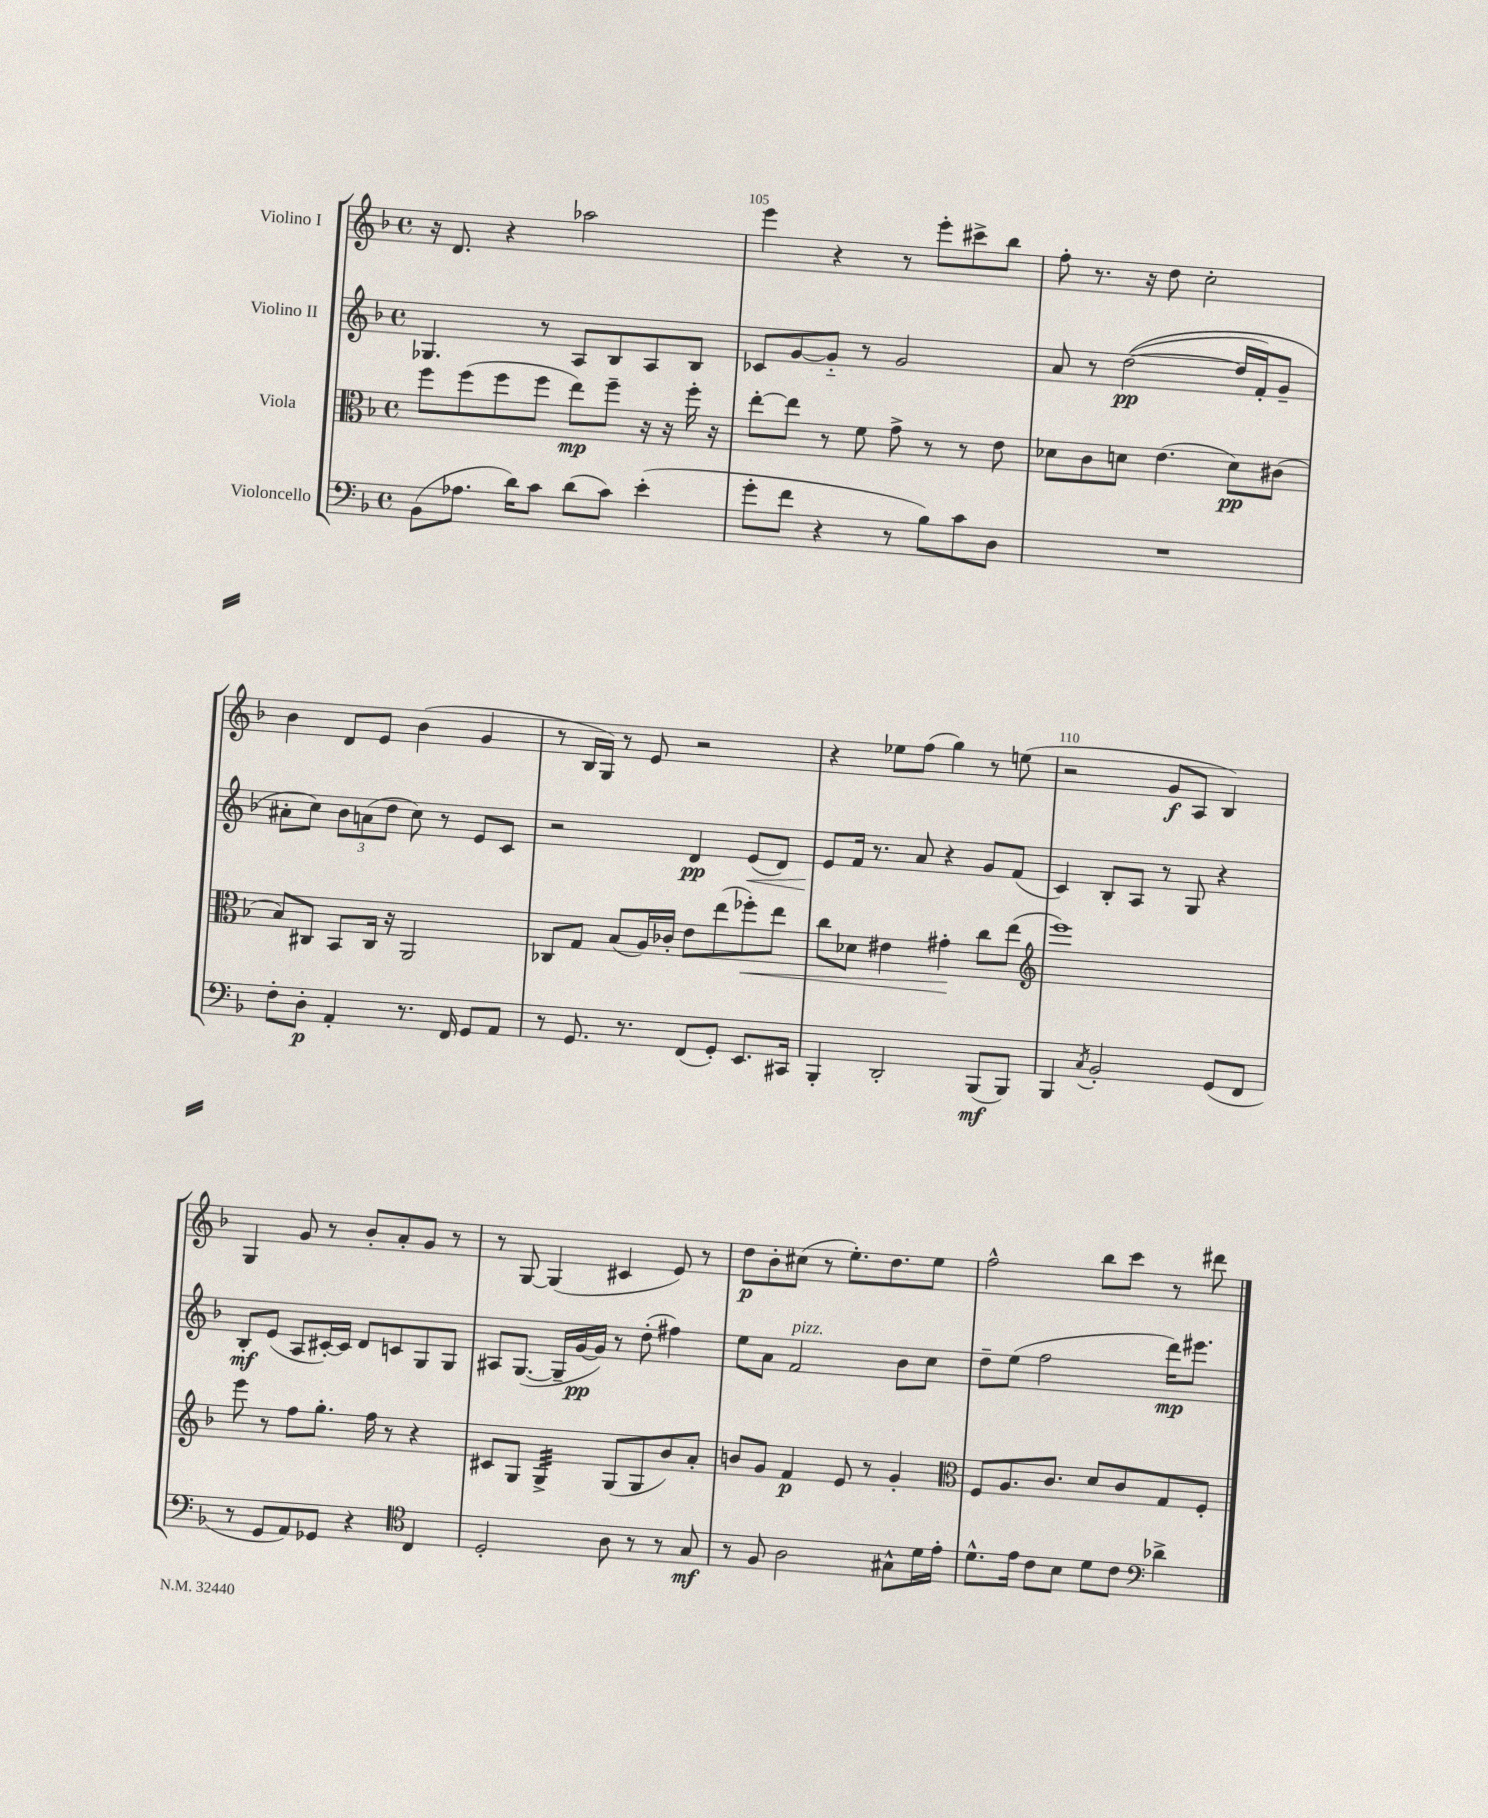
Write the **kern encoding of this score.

**kern	**kern	**kern	**kern
*staff4	*staff3	*staff2	*staff1
*clefF4	*clefC3	*clefG2	*clefG2
*k[b-]	*k[b-]	*k[b-]	*k[b-]
*M4/4	*M4/4	*M4/4	*M4/4
*met(c)	*met(c)	*met(c)	*met(c)
(8BB-	8ff	4.G-	16r
.	.	.	8.d
8.A-	(8ff	.	.
.	8ff	.	4r
16d)	.	.	.
8c	8ff	8r	.
(8d	8ee)	8A	2aa-
8c)	8ff~	8B-	.
(4e'	16r	8A	.
.	16r	.	.
.	16ff'	8B-	.
.	16r	.	.
=	=	=	=
8g'	[8ee'	8c-	4eee
8f	8ee]	[8g	.
4r	8r	8g'~]	4r
.	8f	8r	.
8r	8g^	2g	8r
8B-)	8r	.	8eee'
8c	8r	.	8ccc#^
8D	8e	.	8bb-
=	=	=	=
1r	8d-	8a	8ff'
.	8c	8r	8.r
.	8d	&(([2dd	.
.	.	.	16r
.	(4.e	.	8dd
.	.	.	2cc'
.	8d)	16dd]	.
.	.	16f')	.
.	(8c#	8g~	.
=	=	=	=
8F'	8B-)	8a#'	4b-
8D'	8C#	8cc&)	.
4AA'	8BB-	12b-	8d
.	.	(12a	.
.	16C#	.	8e
.	.	12dd	.
.	16r	.	.
8.r	2AA	8cc)	(4b-
.	.	8r	.
16FF	.	.	.
8GG	.	8e	4g
8AA	.	8c	.
=	=	=	=
8r	8C-	2r	8r
8.GG	8G	.	16B-
.	.	.	16G)
.	(8B-	.	8r
8.r	.	.	.
.	16A)	.	8e
.	16c-'	.	.
(8FF	8e	4d	2r
8GG')	(8ee	.	.
8.EE	8ff-')	(8e	.
.	8ee	8d)	.
16CC#	.	.	.
=	=	=	=
4BBB-'	8cc	8e	4r
.	8d-	16f	.
.	.	8.r	.
2DD'	4e#	.	8ee-
.	.	8a	(8ff
.	4g#'	4r	4gg)
(8BBB-	8cc	8g	8r
8BBB-)	(8ee	(8f	(8ee
=	=	=	=
*	*clefG2	*	*
4BBB-	1eee)	4c)	2r
8qC	.	.	.
2BB-'	.	8B-'	.
.	.	8A	.
.	.	8r	8g
.	.	8G	8A
(8GG	.	4r	4B-)
8FF	.	.	.
=	=	=	=
8r	8eee	8B-'	4G
8GG	8r	(8e	.
8AA)	8ff	8A	8g
8GG-	8.gg'	[16c#')	8r
.	.	16c#]	.
4r	.	8d	8b-'
.	16ff	.	.
.	8r	8c	8a'
*clefC4	*	*	*
4C	4r	8G	8g
.	.	8G	8r
=	=	=	=
2D'	8c#	8A#	8r
.	8G	([8.G	[8G
.	4G^	.	(4G]
.	.	16G~]	.
.	.	[16g	.
.	.	16g])	.
8A	(8G	8r	4c#
8r	8G	(8dd'	.
8r	8b-)	4ff#)	8e)
8G	8a'	.	8r
=	=	=	=
8r	8b	8ee	8dd
8F	8g	8a	8b-'
2A	4f	2f	(8cc#
.	.	.	8r
.	8e	.	8.ee')
.	8r	.	.
.	.	.	8.dd
8G#^^	4g'	8b-	.
16d	.	8cc	8ee
16e'	.	.	.
=	=	=	=
*	*clefC3	*	*
8.d^^	8F	8dd~	2ff^^
.	8.A	(8ee	.
16e	.	.	.
8c	.	2ff	.
.	8.c	.	.
8B-	.	.	.
8d	8d	.	8bb-
8c	8c	.	8ccc
*clefF4	*	*	*
4d-^	8G	16ddd)	8r
.	.	8.eee#	.
.	8F'	.	8ddd#
==	==	==	==
*-	*-	*-	*-
